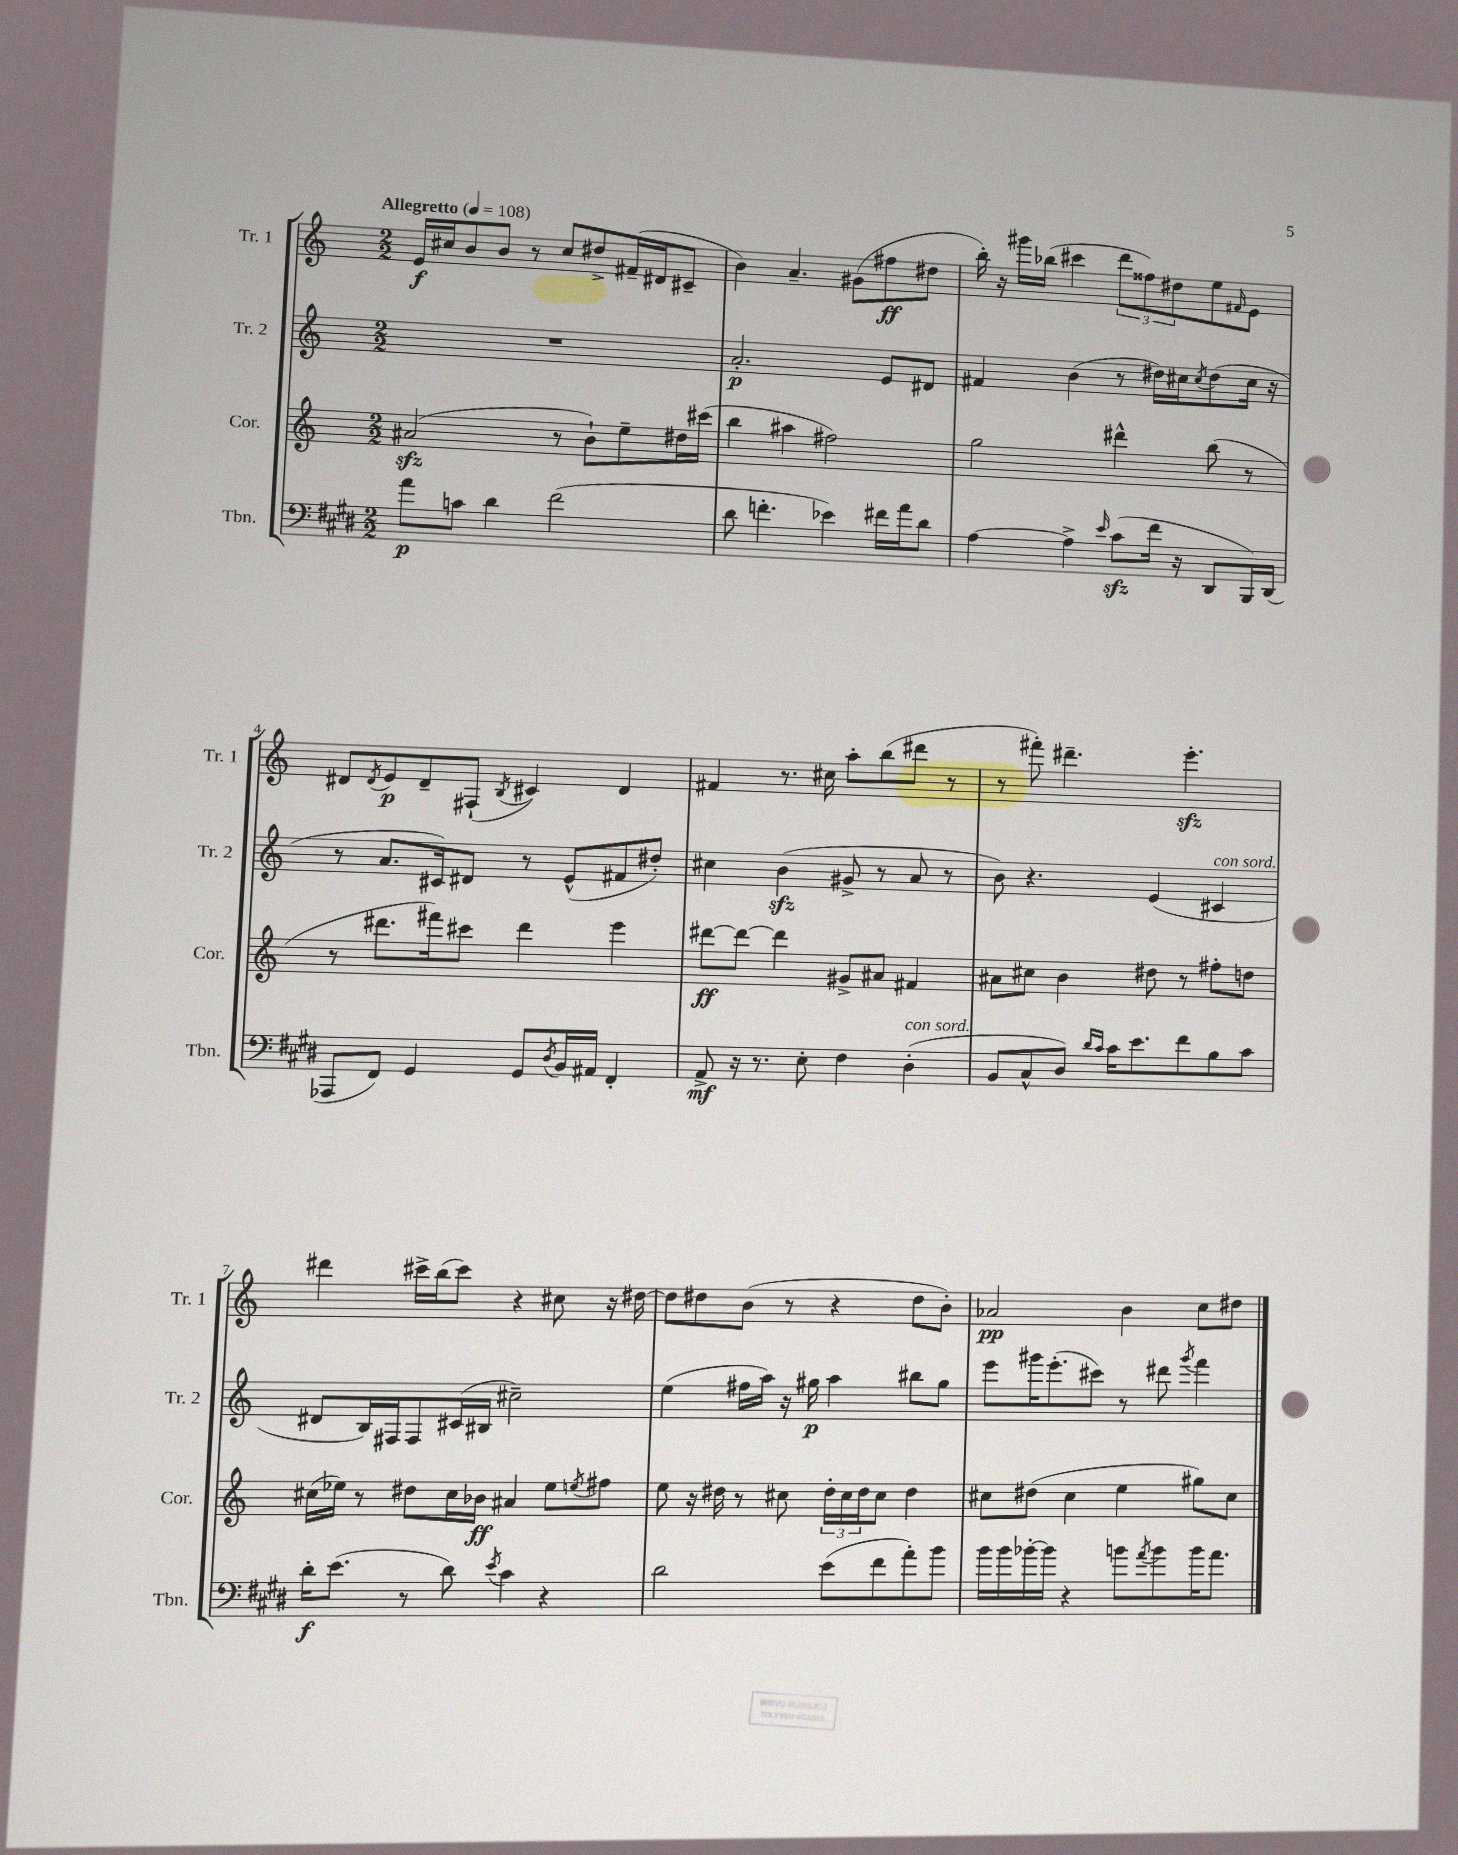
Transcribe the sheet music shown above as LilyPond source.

<<
\new StaffGroup <<
\new Staff = "s0" \with { instrumentName = "Tr. 1" shortInstrumentName = "Tr. 1" } {
    \clef treble \key c \major \numericTimeSignature \time 2/2 \tempo "Allegretto" 4 = 108
    e'16\f cis''16 b'8 b'8 r8 cis''8 dis''8-> fis'16--( dis'16 cis'8-- |
    b'4) a'4.-- gis'8( fis''8\ff dis''8 |
    b''16-.) r16 gis'''16 bes''16( cis'''4 \tuplet 3/2 { d'''8 fisis''8) dis''8 } e''8 \grace { fis'16 } e'8 |
    dis'8 \acciaccatura { dis'8 } e'8\p dis'8-- fis8-!( \acciaccatura { b8 } cis'4) dis'4 |
    fis'4 r8. cis''16 a''8-. b''8( dis'''8 r8 |
    r8 fis'''8-.) dis'''4.-- e'''4.-.\sfz |
    dis'''4 cis'''16-> b''16( cis'''8) r4 cis''8 r16 dis''16~ |
    dis''8 dis''8 b'8( r8 r4 dis''8 b'8-.) |
    aes'2\pp b'4 c''8 dis''8 \bar "|." |
}
\new Staff = "s1" \with { instrumentName = "Tr. 2" shortInstrumentName = "Tr. 2" } {
    \clef treble \key c \major \numericTimeSignature \time 2/2
    R1 |
    a'2.-.\p e'8 dis'8 |
    fis'4 b'4( r8 dis''16) cis''16 \acciaccatura { cis''8 } dis''8( cis''16 r16 |
    r8 a'8. cis'16) dis'8 r8 e'8-^( fis'8 dis''8-.) |
    cis''4 b'4\sfz( gis'8-> r8 a'8 r8 |
    b'8) r4. e'4( cis'4^\markup { \italic "con sord." } |
    dis'8 b16) fis16 fis8 cis'16( bis16 cis''2--) |
    e''4( fis''16 a''16) r16 gis''16\p a''4 bis''8 gis''8 |
    e'''8 gis'''16 e'''8.-.( cis'''8) r8 dis'''8 \acciaccatura { gis'''8 } f'''4 \bar "|." |
}
\new Staff = "s2" \with { instrumentName = "Cor." shortInstrumentName = "Cor." } {
    \clef treble \key c \major \numericTimeSignature \time 2/2
    ais'2\sfz( r8 b'8-!) e''8-- dis''16 cis'''16( |
    b''4 ais''4 fis''2) |
    g''2 dis'''4-^ b''8( r8 |
    r8 dis'''8. fis'''16) cis'''8 dis'''4 e'''4 |
    dis'''8~\ff dis'''8~ dis'''4 gis'8-> ais'8 fis'4 |
    ais'8 cis''8 b'4 dis''8 r8 fis''8-. d''8 |
    cis''16( ees''16) r8 dis''8 cis''16 bes'16\ff ais'4 ees''8 \acciaccatura { e''8 } fis''8 |
    e''8 r16 dis''16 r8 cis''8 \tuplet 3/2 { dis''16-. cis''16 dis''16 } cis''8 dis''4 |
    cis''8 dis''8( cis''4 e''4 gis''8) cis''8 \bar "|." |
}
\new Staff = "s3" \with { instrumentName = "Tbn." shortInstrumentName = "Tbn." } {
    \clef bass \key e \major \numericTimeSignature \time 2/2
    a'8\p c'8 dis'4 fis'2( |
    dis'8 f'4.-. ees'4) fis'16 a'16 dis'8 |
    a4~ a4-> \grace { e'16 } cis'8\sfz( fis'16 r16 dis,8 b,,16) dis,16( |
    aes,,8 fis,8) gis,4 gis,8 \acciaccatura { dis8 } b,16 ais,16 fis,4-. |
    a,8->\mf r16 r8. e8-. fis4 dis4-.^\markup { \italic "con sord." }( |
    b,8 cis8-^ dis8) \grace { dis'16 cis'16 } cis'16 e'8. fis'8 b8 cis'8 |
    dis'16-.\f e'8.( r8 dis'8) \acciaccatura { e'8 } cis'4 r4 |
    dis'2 e'8( fis'8 a'8-.) b'8 |
    b'16 b'16 bes'16~-. bes'16 r4 b'8 \acciaccatura { a'8 } b'8 b'16 a'8. \bar "|." |
}
>>
>>
